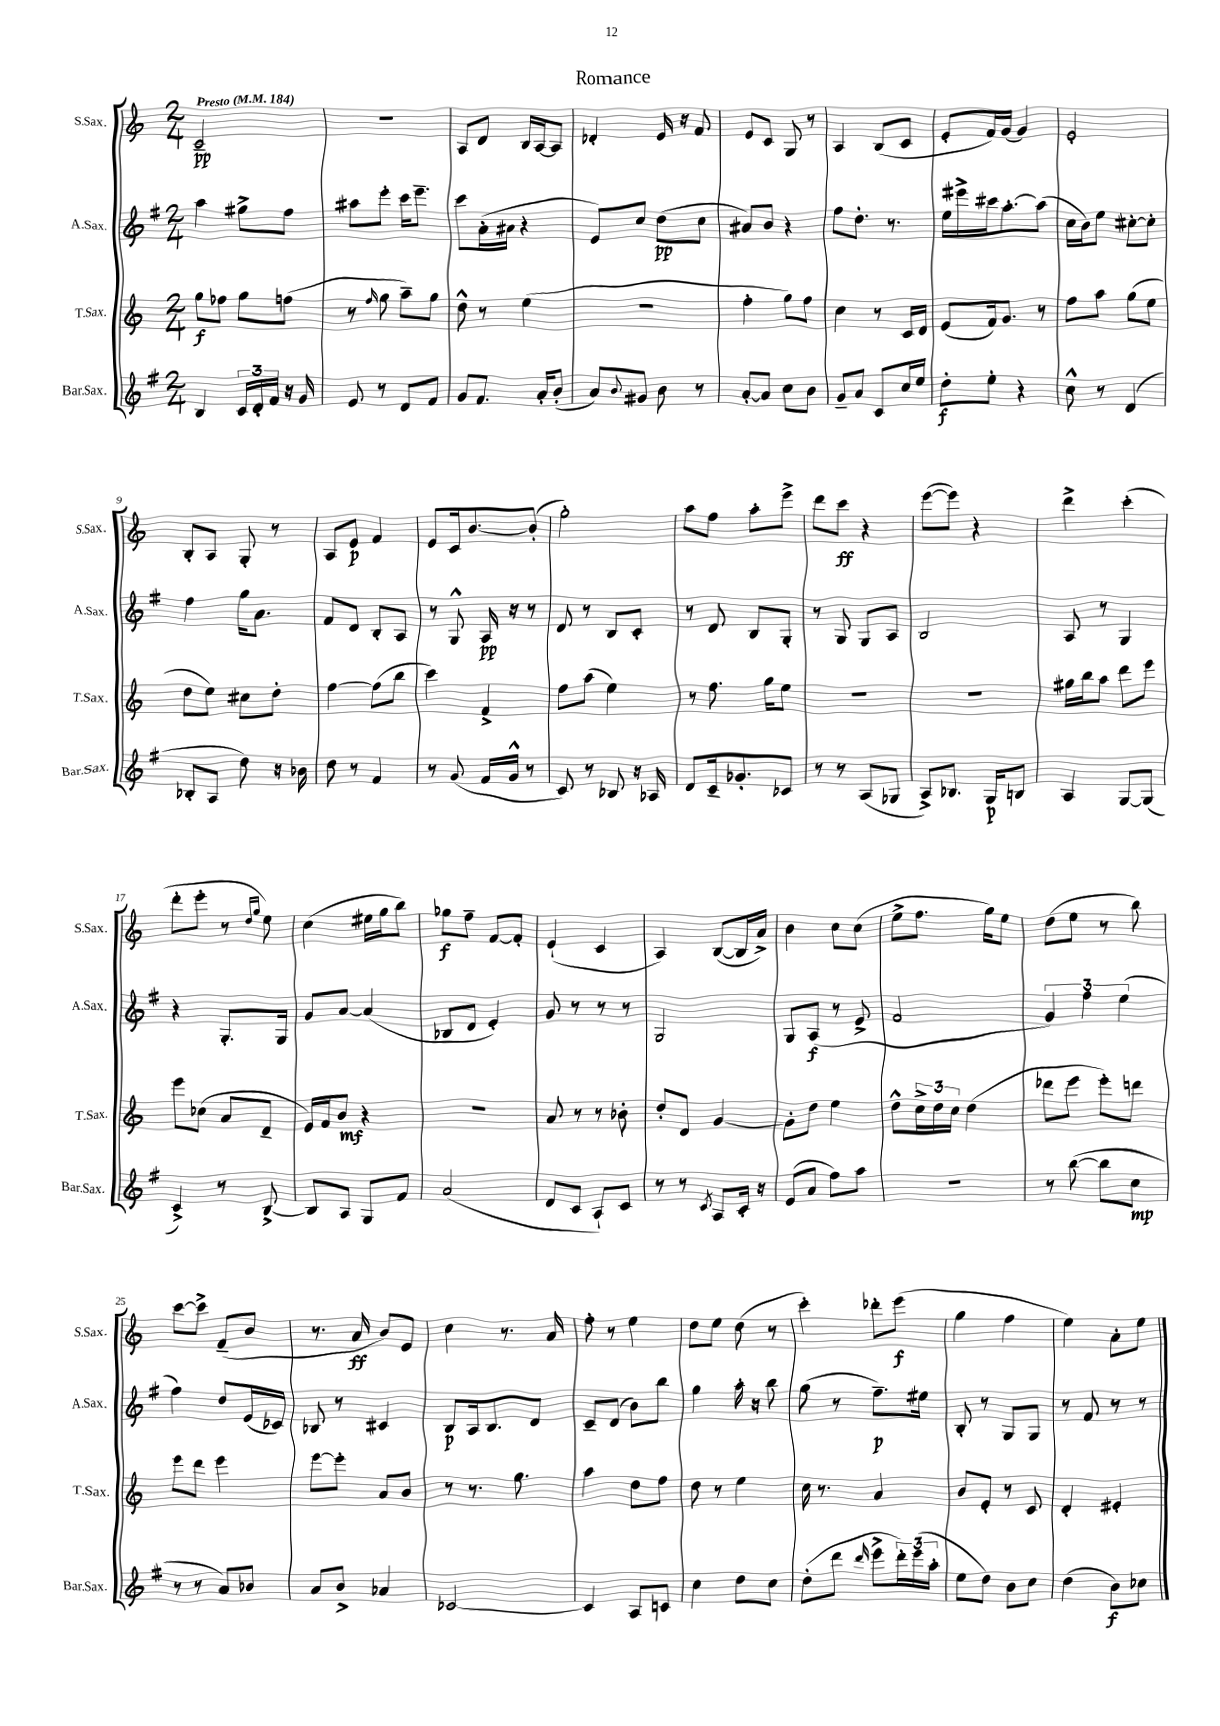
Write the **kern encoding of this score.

**kern	**dynam	**kern	**dynam	**kern	**dynam	**kern	**dynam
*part4	*part4	*part3	*part3	*part2	*part2	*part1	*part1
*staff4	*staff4	*staff3	*staff3	*staff2	*staff2	*staff1	*staff1
*I"Bar.Sax.	*	*I"T.Sax.	*	*I"A.Sax.	*	*I"S.Sax.	*
*I'Bar.Sax.	*	*I'T.Sax.	*	*I'A.Sax.	*	*I'S.Sax.	*
*clefG2	*	*clefG2	*	*clefG2	*	*clefG2	*
*k[f#]	*	*k[]	*	*k[f#]	*	*k[]	*
*M2/4	*	*M2/4	*	*M2/4	*	*M2/4	*
*MM184	*	*MM184	*	*MM184	*	*MM184	*
=1	=1	=1	=1	=1	=1	=1	=1
!	!	!	!	!	!	!LO:TX:a:B:t=Presto	!
4B/	.	8gg\L	f	4aa\	.	2c~/	pp
.	.	8ff-X\J	.	.	.	.	.
24c/LL	.	8gg\L	.	8gg#X^\L	.	.	.
24d'/	.	.	.	.	.	.	.
24f#/JJ	.	.	.	.	.	.	.
16r	.	(8ffn\J	.	8ff#\J	.	.	.
16g/	.	.	.	.	.	.	.
=2	=2	=2	=2	=2	=2	=2	=2
8e/	.	8r	.	8aa#X\L	.	2r	.
.	.	16qqff/	.	.	.	.	.
8r	.	8gg\	.	8eee'\J	.	.	.
8d/L	.	8aa~\L)	.	16ccc\KL	.	.	.
.	.	.	.	8.eee~\J	.	.	.
8f#/J	.	8gg\J	.	.	.	.	.
=3	=3	=3	=3	=3	=3	=3	=3
8g/L	.	8dd^^\	.	8ccc\L	.	8A/L	.
8.f#/J	.	8r	.	(16a'\L	.	8d/J	.
.	.	.	.	16a#X\JJ	.	.	.
.	.	(4ee\	.	4r	.	16B/LL	.
16a'/KL	.	.	.	.	.	[16A/J	.
(8b'/J	.	.	.	.	.	8A/J]	.
=4	=4	=4	=4	=4	=4	=4	=4
8a/L)	.	2r	.	8e/L)	.	4d-X'/	.
8qqb/	.	.	.	.	.	.	.
8g#X/J	.	.	.	8cc/J	.	.	.
8b\	.	.	.	(8dd\L	pp	16e/	.
.	.	.	.	.	.	16r	.
8r	.	.	.	8cc\J	.	8f/	.
=5	=5	=5	=5	=5	=5	=5	=5
[8a'/L	.	4ff'\	.	8a#X/L)	.	8e/L	.
8a/J]	.	.	.	8b/J	.	8c/J	.
8cc\L	.	8gg\L)	.	4r	.	8G/	.
8b\J	.	8ff\J	.	.	.	8r	.
=6	=6	=6	=6	=6	=6	=6	=6
8g~/L	.	4cc\	.	8ff#\L	.	4A/	.
8a/J	.	.	.	8.dd'\J	.	.	.
8c/L	.	8r	.	.	.	(8B/L	.
.	.	.	.	8.r	.	.	.
16cc/L	.	16c/LL	.	.	.	8c/J	.
16ee/JJ	.	16d/JJ	.	.	.	.	.
=7	=7	=7	=7	=7	=7	=7	=7
8dd'\L	f	(8e/L	.	16ee\LL	.	8e'/L	.
.	.	.	.	16eee#X^\	.	.	.
8ee'\J	.	16f/k)	.	16ccc#X\J	.	16f/L)	.
.	.	8.g/J	.	[8.aa'\	.	(16g/JJ	.
4r	.	.	.	.	.	4g/)	.
.	.	8r	.	(8aa\J]	.	.	.
=8	=8	=8	=8	=8	=8	=8	=8
8cc^^\	.	8ff\L	.	16cc\LL	.	2e'/	.
.	.	.	.	16b\J)	.	.	.
8r	.	8aa\J	.	8ee\J	.	.	.
(4d/	.	(8gg\L	.	[8cc#X'\L	.	.	.
.	.	8ee\J	.	8cc#'\J]	.	.	.
!!LO:LB:g=z
=9	=9	=9	=9	=9	=9	=9	=9
8B-X'/L	.	8dd\L	.	4ff#\	.	8B'/L	.
8A/J	.	8ee\J)	.	.	.	8A/J	.
8dd\)	.	8cc#X\L	.	16gg\KL	.	8G'/	.
.	.	.	.	8.a\J	.	.	.
16r	.	8dd'\J	.	.	.	8r	.
16b-X\	.	.	.	.	.	.	.
=10	=10	=10	=10	=10	=10	=10	=10
8dd\	.	[4ff\	.	8f#/L	.	8A/L	.
8r	.	.	.	8d/J	.	8e/J	p
4f#/	.	(8ff\L]	.	8B'/L	.	4f/	.
.	.	8bb\J	.	8A/J	.	.	.
=11	=11	=11	=11	=11	=11	=11	=11
8r	.	4ccc\)	.	8r	.	8e/L	.
(8g/	.	.	.	8G^^/	.	16c/k	.
.	.	.	.	.	.	[8.b/	.
16f#/LL	.	4f^/	.	16A/	pp	.	.
16g^^/JJ	.	.	.	16r	.	.	.
8r	.	.	.	8r	.	(8b'/J]	.
=12	=12	=12	=12	=12	=12	=12	=12
8c/)	.	8ff\L	.	8d/	.	2gg'\)	.
8r	.	(8aa\J	.	8r	.	.	.
8B-X/	.	4ee\)	.	8B/L	.	.	.
16r	.	.	.	8c'/J	.	.	.
16A-X/	.	.	.	.	.	.	.
=13	=13	=13	=13	=13	=13	=13	=13
8d/L	.	8r	.	8r	.	8aa\L	.
16c~/k	.	8.ff\	.	8d/	.	8ff\J	.
8.g-X'/	.	.	.	.	.	.	.
.	.	.	.	8B/L	.	8aa'\L	.
.	.	16gg\KL	.	.	.	.	.
8c-X/J	.	8ee\J	.	8G'/J	.	8eee^\J	.
=14	=14	=14	=14	=14	=14	=14	=14
8r	.	2r	.	8r	.	8ddd\L	.
8r	.	.	.	8G/	.	8ccc\J	ff
(8A/L	.	.	.	8G/L	.	4r	.
8G-X/J	.	.	.	8A/J	.	.	.
=15	=15	=15	=15	=15	=15	=15	=15
8A^/L)	.	2r	.	2B/	.	([8eee\L	.
8.B-X/J	.	.	.	.	.	8eee\J])	.
.	.	.	.	.	.	4r	.
16G/KL	p	.	.	.	.	.	.
8Bn/J	.	.	.	.	.	.	.
=16	=16	=16	=16	=16	=16	=16	=16
4A/	.	16gg#X\LL	.	8A/	.	4ddd^\	.
.	.	16bb\J	.	.	.	.	.
.	.	8aa\J	.	8r	.	.	.
[8G/L	.	8ddd\L	.	4G/	.	(4ccc'\	.
(8G/J]	.	8eee\J	.	.	.	.	.
!!LO:LB:g=z
=17	=17	=17	=17	=17	=17	=17	=17
4c^/)	.	8eee\L	.	4r	.	8ddd'\L	.
.	.	(8cc-X\J	.	.	.	8eee'\J	.
8r	.	8a/L	.	8.G'/L	.	8r	.
.	.	.	.	.	.	16qqdd/LL	.
.	.	.	.	.	.	16qqgg/JJ	.
[8B^/	.	8d~/J	.	.	.	8ee\)	.
.	.	.	.	16G/Jk	.	.	.
=18	=18	=18	=18	=18	=18	=18	=18
8B/L]	.	16e/LL)	.	8g/L	.	(4cc\	.
.	.	16f/J	.	.	.	.	.
8A/J	.	8b/J	mf	[8a/J	.	.	.
8G/L	.	4r	.	(4a/]	.	16ee#X\LL	.
.	.	.	.	.	.	16gg\J	.
8f#/J	.	.	.	.	.	8bb\J)	.
=19	=19	=19	=19	=19	=19	=19	=19
(2a/	.	2r	.	8B-X/L	.	8gg-X\L	f
.	.	.	.	8d/J	.	8ff~\J	.
.	.	.	.	4e'/)	.	[8f/L	.
.	.	.	.	.	.	8f'/J]	.
=20	=20	=20	=20	=20	=20	=20	=20
8d/L	.	8a/	.	8g/	.	(4e`/	.
8c/J	.	8r	.	8r	.	.	.
8A`/L)	.	8r	.	8r	.	4c/	.
8c/J	.	8b-X'\	.	8r	.	.	.
=21	=21	=21	=21	=21	=21	=21	=21
8r	.	8dd'/L	.	2G/	.	4A/)	.
8r	.	8d/J	.	.	.	.	.
8qc/	.	.	.	.	.	.	.
8A/L	.	[4g/	.	.	.	([8B/L	.
16c'/Jk	.	.	.	.	.	16B/L]	.
16r	.	.	.	.	.	16a^/JJ)	.
=22	=22	=22	=22	=22	=22	=22	=22
(8e/L	.	8g'\L]	.	8G/L	.	4b\	.
8a/J	.	8dd\J	.	(8A/J	f	.	.
8ff#\L)	.	4ee\	.	8r	.	8cc\L	.
8aa\J	.	.	.	8e^/	.	(8cc\J	.
=23	=23	=23	=23	=23	=23	=23	=23
2r	.	8dd^^\L	.	2f#/	.	8ee^\L	.
.	.	24cc^\L	.	.	.	8.ff\J	.
.	.	24dd\	.	.	.	.	.
.	.	24cc\JJ	.	.	.	.	.
.	.	(4dd\	.	.	.	.	.
.	.	.	.	.	.	16gg\KL)	.
.	.	.	.	.	.	8ee\J	.
=24	=24	=24	=24	=24	=24	=24	=24
8r	.	8ddd-X\L	.	6g/)	.	(8dd\L	.
([8bb\	.	8eee\J	.	.	.	8ee\J	.
.	.	.	.	6ff#\	.	.	.
8bb\L]	.	8eee'\L)	.	.	.	8r	.
.	.	.	.	(6ee\	.	.	.
8cc\J	mp	8dddn\J	.	.	.	8bb\)	.
!!LO:LB:g=z
=25	=25	=25	=25	=25	=25	=25	=25
8r	.	8eee\L	.	4ff#\)	.	[8ccc\L	.
8r	.	8ddd\J	.	.	.	8ccc^\J]	.
8a/L)	.	4eee\	.	8dd/L	.	(8f~/L	.
8b-X/J	.	.	.	(16e/L	.	8b/J	.
.	.	.	.	16c-X/JJ)	.	.	.
=26	=26	=26	=26	=26	=26	=26	=26
8a/L	.	[8eee\L	.	8B-X/	.	8.r	.
8b^/J	.	8eee'\J]	.	8r	.	.	.
.	.	.	.	.	.	16a/	ff
4a-X/	.	8a/L	.	4c#X/	.	8b/L)	.
.	.	8b/J	.	.	.	8e/J	.
=27	=27	=27	=27	=27	=27	=27	=27
[2c-X/	.	8r	.	8B/L	p	4cc\	.
.	.	8.r	.	16A/k	.	.	.
.	.	.	.	8.B/	.	.	.
.	.	.	.	.	.	8.r	.
.	.	8.gg\	.	.	.	.	.
.	.	.	.	8d/J	.	.	.
.	.	.	.	.	.	16a/	.
=28	=28	=28	=28	=28	=28	=28	=28
4c-/]	.	4aa\	.	8c~/L	.	8ff'\	.
.	.	.	.	(8d/J	.	8r	.
8A/L	.	8dd\L	.	8b\L)	.	4ee\	.
8cn/J	.	8ff\J	.	8bb\J	.	.	.
=29	=29	=29	=29	=29	=29	=29	=29
4cc\	.	8dd\	.	4gg\	.	8dd\L	.
.	.	8r	.	.	.	8ee\J	.
8dd\L	.	4ee\	.	16aa'\	.	(8dd\	.
.	.	.	.	16r	.	.	.
8cc\J	.	.	.	8bb\	.	8r	.
=30	=30	=30	=30	=30	=30	=30	=30
(8dd'\L	.	16cc\	.	(8gg\	.	4ccc'\)	.
.	.	8.r	.	.	.	.	.
8ddd\J	.	.	.	8r	.	.	.
16qqddd/	.	.	.	.	.	.	.
8eee^\L	.	4a/	.	8.ff#~\L)	p	8ddd-X'\L	.
24ddd'\L)	.	.	.	.	.	(8eee\J	f
(24eee\	.	.	.	.	.	.	.
.	.	.	.	16ee#X\Jk	.	.	.
24aa'\JJ	.	.	.	.	.	.	.
=31	=31	=31	=31	=31	=31	=31	=31
8ee\L	.	8b/L	.	8B'/	.	4gg\	.
8dd\J)	.	8e'/J	.	8r	.	.	.
8b\L	.	8r	.	8G/L	.	4ff\	.
8cc\J	.	8c/	.	8G/J	.	.	.
=32	=32	=32	=32	=32	=32	=32	=32
(4dd\	.	4d'/	.	8r	.	4ee\)	.
.	.	.	.	8f#/	.	.	.
8b\L)	f	4e#X'/	.	8r	.	8a'\L	.
8cc-X\J	.	.	.	8r	.	8ee\J	.
==	==	==	==	==	==	==	==
*-	*-	*-	*-	*-	*-	*-	*-
